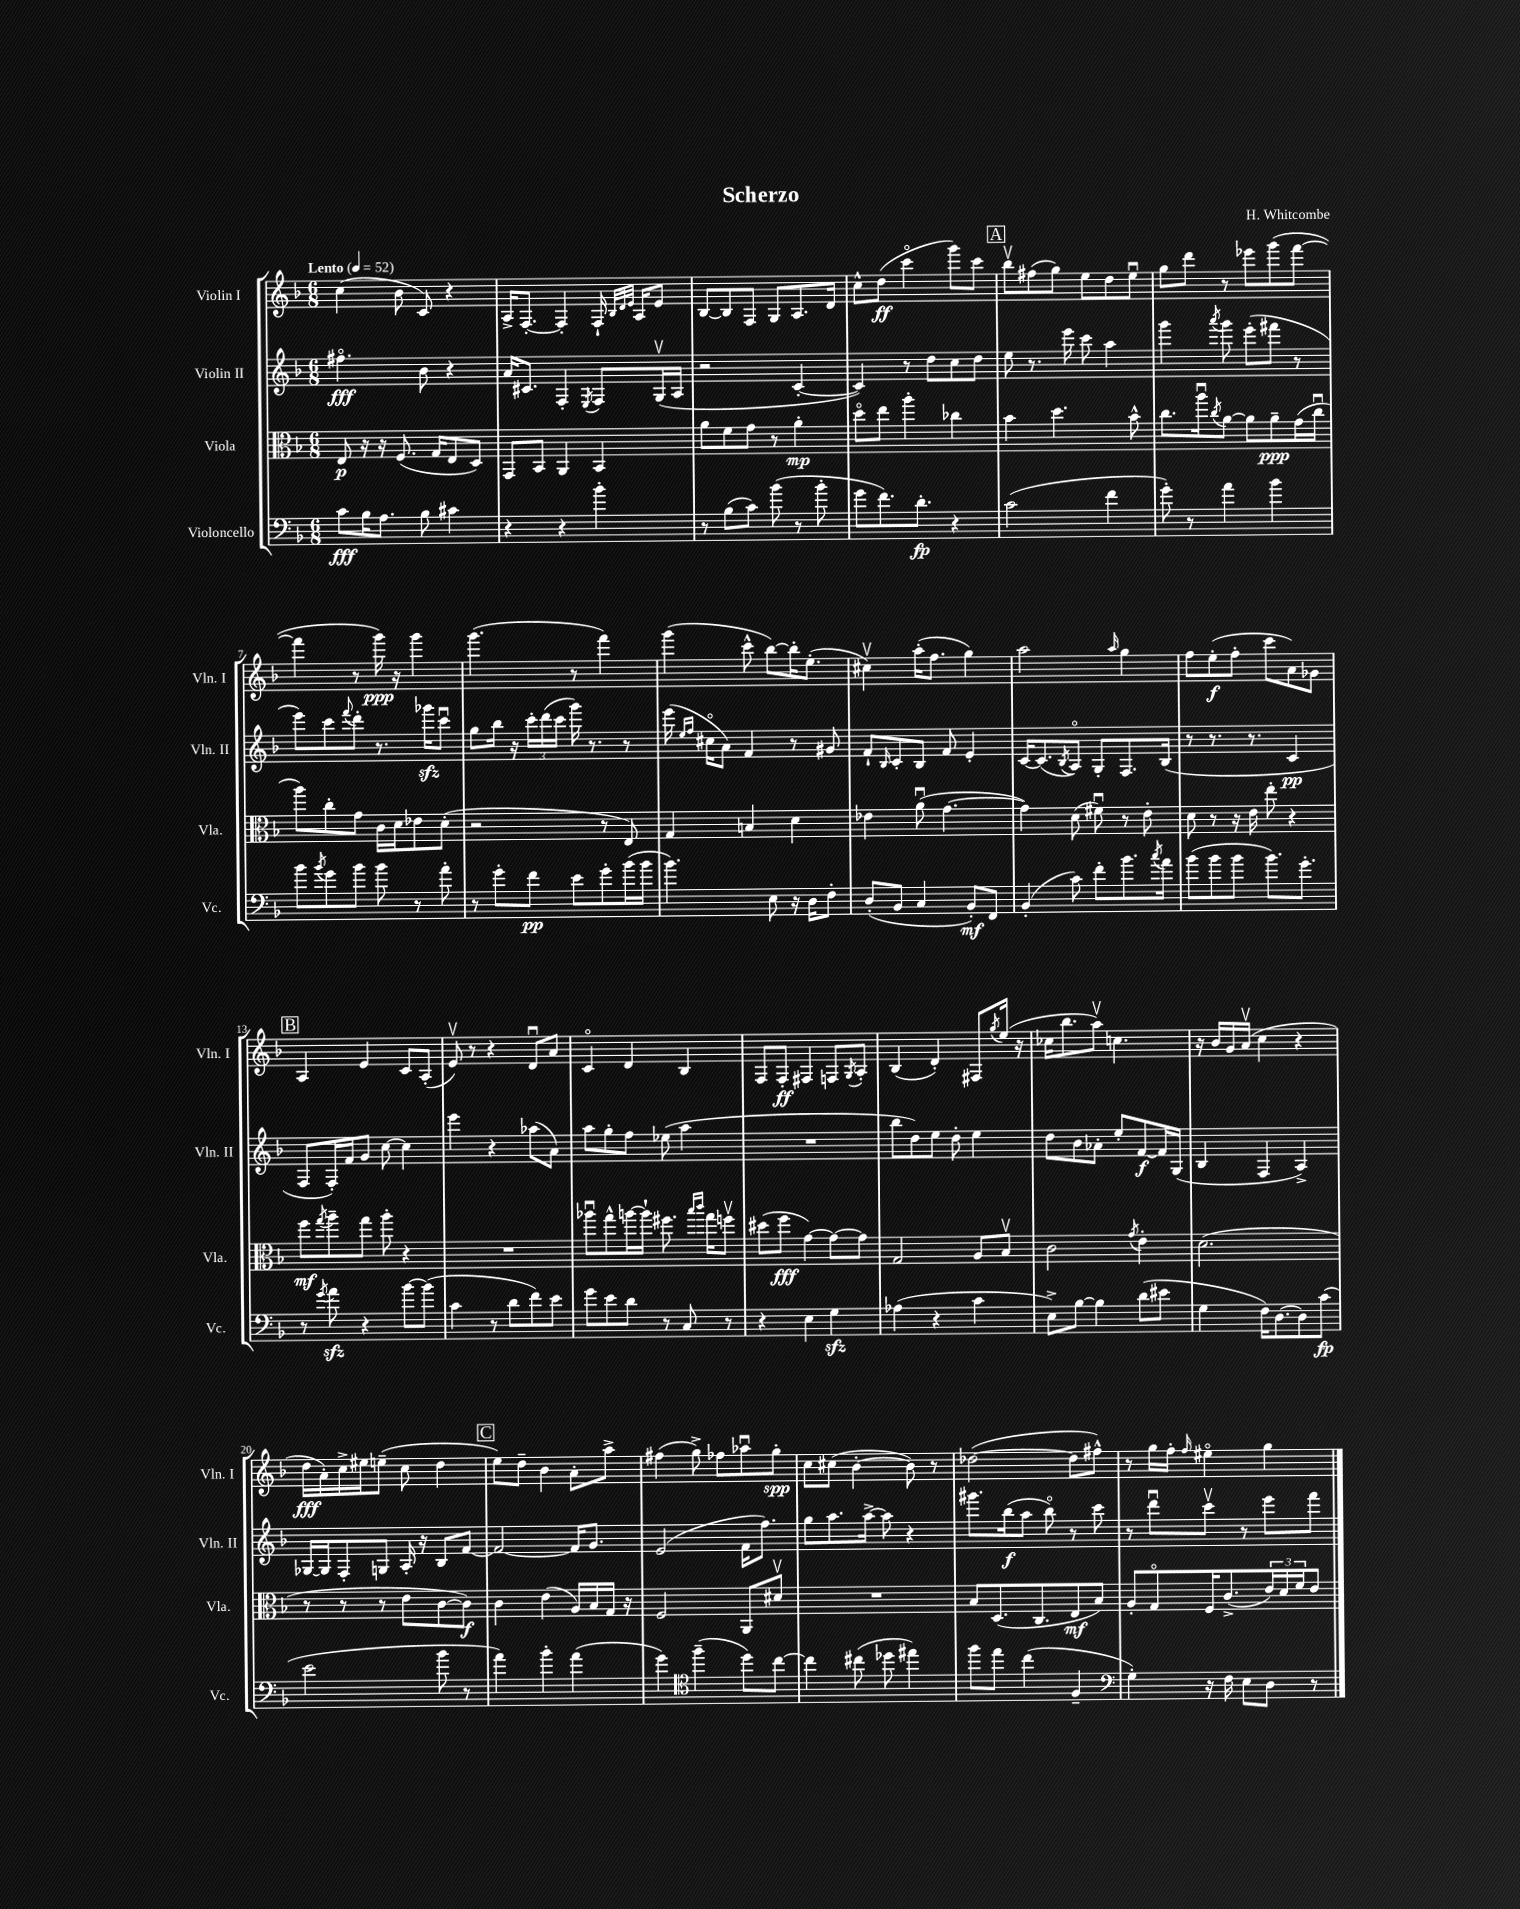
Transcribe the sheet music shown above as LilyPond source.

\header { title = "Scherzo" composer = "H. Whitcombe" }
<<
\new StaffGroup <<
\new Staff = "s0" \with { instrumentName = "Violin I" shortInstrumentName = "Vln. I" } {
    \clef treble \key f \major \numericTimeSignature \time 6/8 \tempo "Lento" 4 = 52
    c''4( bes'8 c'8) r4 |
    a16-> f8.~-. f4-. f16-! \grace { bes32 d'32 e'32 } a16 e'8 |
    bes8~ bes8 f8 g8 a8. d'16 |
    c''8-^ d''8\ff( c'''4\flageolet g'''8) c'''8 |
    \mark \markup { \box "A" } bes''8\upbow fis''8( g''8) e''8 d''8 e''8\downbow |
    g''8 d'''8 r8 ees'''8 g'''8( f'''8~ |
    f'''4 r8 g'''16\ppp) r16 g'''4 |
    g'''4.( r8 f'''4) |
    g'''4( c'''8-^ bes''8~) bes''16-. e''8.-.( |
    cis''4\upbow) a''16-.( f''8. g''4) |
    a''2 \grace { a''16 } g''4 |
    f''8 e''8-.\f( f''8-. c'''8 a'8) ges'8 |
    \mark \markup { \box "B" } a4 e'4 c'8 a8-.( |
    e'8\upbow) r8 r4 d'8\downbow a'8 |
    c'4\flageolet d'4 bes4 |
    f8 f8-.\ff fis4 f8 \acciaccatura { g8 } a8-. |
    bes4( d'4-.) fis8 \acciaccatura { g''8 } e''16( r16 |
    ces''16 bes''8. a''8\upbow) c''4. |
    r16 bes'16 g'16 a'16\upbow( c''4 r4 |
    d''16\fff a'16-.) c''16-> eis''16 e''8--( c''8 d''4 |
    \mark \markup { \box "C" } e''8) d''8-- bes'4 a'8-. a''8-> |
    fis''4( g''8->) fes''8 aes''8\downbow g''8-.\spp |
    c''8 cis''8( bes'4~-. bes'8) r8 |
    des''2~( des''8 fis''8-^) |
    r8 g''16 f''16-. \grace { f''16 } eis''4\flageolet g''4 \bar "|." |
}
\new Staff = "s1" \with { instrumentName = "Violin II" shortInstrumentName = "Vln. II" } {
    \clef treble \key f \major \numericTimeSignature \time 6/8
    fis''4.\flageolet\fff bes'8 r4 |
    a'16 cis'8. f4-. \acciaccatura { e8 } f8 g16\upbow( a16 |
    r2 c'4~-. |
    c'4) r8 d''8 c''8 d''8 |
    \mark \markup { \box "A" } e''8 r8. e'''16 c'''8 a''4 |
    g'''4 \acciaccatura { a'''8 } g'''8 e'''8-.( fis'''8 r8 |
    e'''8) c'''8 \appoggiatura { f'''8 } d'''8-. r8. ges'''16\sfz c'''8\downbow |
    g''8 bes''16 r16 \tuplet 3/2 { c'''16-. d'''16( c'''16 } g'''16) r8. r8 |
    e'''16( \grace { e''16 f''16 } cis''16\flageolet a'8) f'4 r8 gis'8 |
    f'8-! \grace { bes16 } c'8-. bes8 f'8 e'4-. |
    c'16~ c'8.( \acciaccatura { bes8 } a8\flageolet) g8-. f8. bes16( |
    r8 r8. r8. c'4\pp |
    \mark \markup { \box "B" } f8 f16-.) f'16 g'8 c''8~ c''4 |
    e'''4 r4 aes''8( a'8) |
    a''8 g''8-. f''8 ees''8( a''4 |
    R2. |
    bes''8 d''8) e''8 d''8-. e''4 |
    d''8 bes'8 aes'8-. e''8-. f'8~\f f'16 g16( |
    bes4 f4 a4->) |
    ges16~ ges16 f8-. g8 a16-. r16 bes8 f'8~ |
    \mark \markup { \box "C" } f'2~ f'16 g'8. |
    e'2( f'16 f''8.) |
    g''8 a''8. a''16~-> a''8 r4 |
    gis'''8. bes''16\f( a''8 bes''8\flageolet) r8 c'''8 |
    r8 d'''8\downbow c'''8\upbow r8 e'''8 f'''8 \bar "|." |
}
\new Staff = "s2" \with { instrumentName = "Viola" shortInstrumentName = "Vla." } {
    \clef alto \key f \major \numericTimeSignature \time 6/8
    e8\p r16 r16 f8.( g16 e8 d8) |
    g,8 bes,8 a,4 bes,4 |
    a'8 f'8 g'8 r8 a'4-.\mp |
    d''8\flageolet e''8 a''4-. ces''4 |
    \mark \markup { \box "A" } bes'4 d''4. bes'8-^ |
    c''8. a''16\downbow \acciaccatura { c''8 } a'8~ a'8 a'8--\ppp g'16( c''16\downbow |
    a''8) c''8-. g'8 c'16 d'16 ees'8 d'8-.( |
    r2 r8 e8) |
    g4 b4 d'4 |
    ees'4 a'8\downbow( g'4.~ |
    g'4) d'8( fis'8\downbow) r8 e'8-. |
    d'8 r8 r16 e'16 e''8-. r4 |
    \mark \markup { \box "B" } f''8\mf \acciaccatura { g''8 } a''8-- g''8 a''8-. r4 |
    R2. |
    aes''8\downbow g''8-^ a''16~ a''16-! fis''8. \grace { bes''16 c'''16 } g''16 f''8\upbow |
    dis''8( f''8\fff g'4~) g'8~ g'8 |
    g2 a8 bes8\upbow |
    c'2 \acciaccatura { g'8 } e'4-. |
    d'2.( |
    r8 r8 r8 e'8 c'8~ c'8\f) |
    \mark \markup { \box "C" } c'4 e'4( a16) bes16 g16 r16 |
    f2 a,8 dis'8\upbow |
    R2. |
    bes8 d8.( c8. e8\mf bes8) |
    a8-. g8\flageolet f16 c'8.->( \tuplet 3/2 { e'16) d'16 f'16 } e'8 \bar "|." |
}
\new Staff = "s3" \with { instrumentName = "Violoncello" shortInstrumentName = "Vc." } {
    \clef bass \key f \major \numericTimeSignature \time 6/8
    c'8\fff bes16 a8. bes8 cis'4 |
    r4 r4 bes'4-. |
    r8 bes8( c'8) bes'8( r8 bes'8-. |
    g'8 f'8.) d'8.-.\fp r4 |
    \mark \markup { \box "A" } c'2( f'4 |
    g'8-.) r8 a'4 bes'4 |
    bes'8 \acciaccatura { bes'8 } g'8 bes'8 bes'8 r8 a'8-. |
    r8 g'8-. f'8\pp e'8 g'8-. bes'16( bes'16 |
    bes'4.) e8 r16 d16 f8-. |
    d8-.( bes,8 c4 bes,8-.\mf) f,8 |
    bes,4-.( c'8) f'8-. bes'8. \acciaccatura { c''8 } a'16 |
    bes'8( bes'8 bes'8 bes'8.) g'8.-. |
    \mark \markup { \box "B" } r8 \acciaccatura { g'8 } a'8\sfz r4 bes'8~ bes'8( |
    c'4 r8 d'8 f'8) e'8 |
    g'8 e'8 d'8 r8 c8 r8 |
    r4 e4 g4\sfz |
    aes4( r4 c'4 |
    e8->) bes8~ bes4 d'8( eis'8 |
    g4 f16) d8.~ d8 c'8\fp( |
    e'2 bes'8 r8 |
    \mark \markup { \box "C" } a'4) bes'4-. a'4( |
    g'4) \clef tenor f''4--( d''8) c''8~ |
    c''4 cis''8( des''8 eis''4) |
    f''8 e''8 c''4( f4-- |
    \clef bass g4-.) r16 f16 e8 d8 r8 \bar "|." |
}
>>
>>
